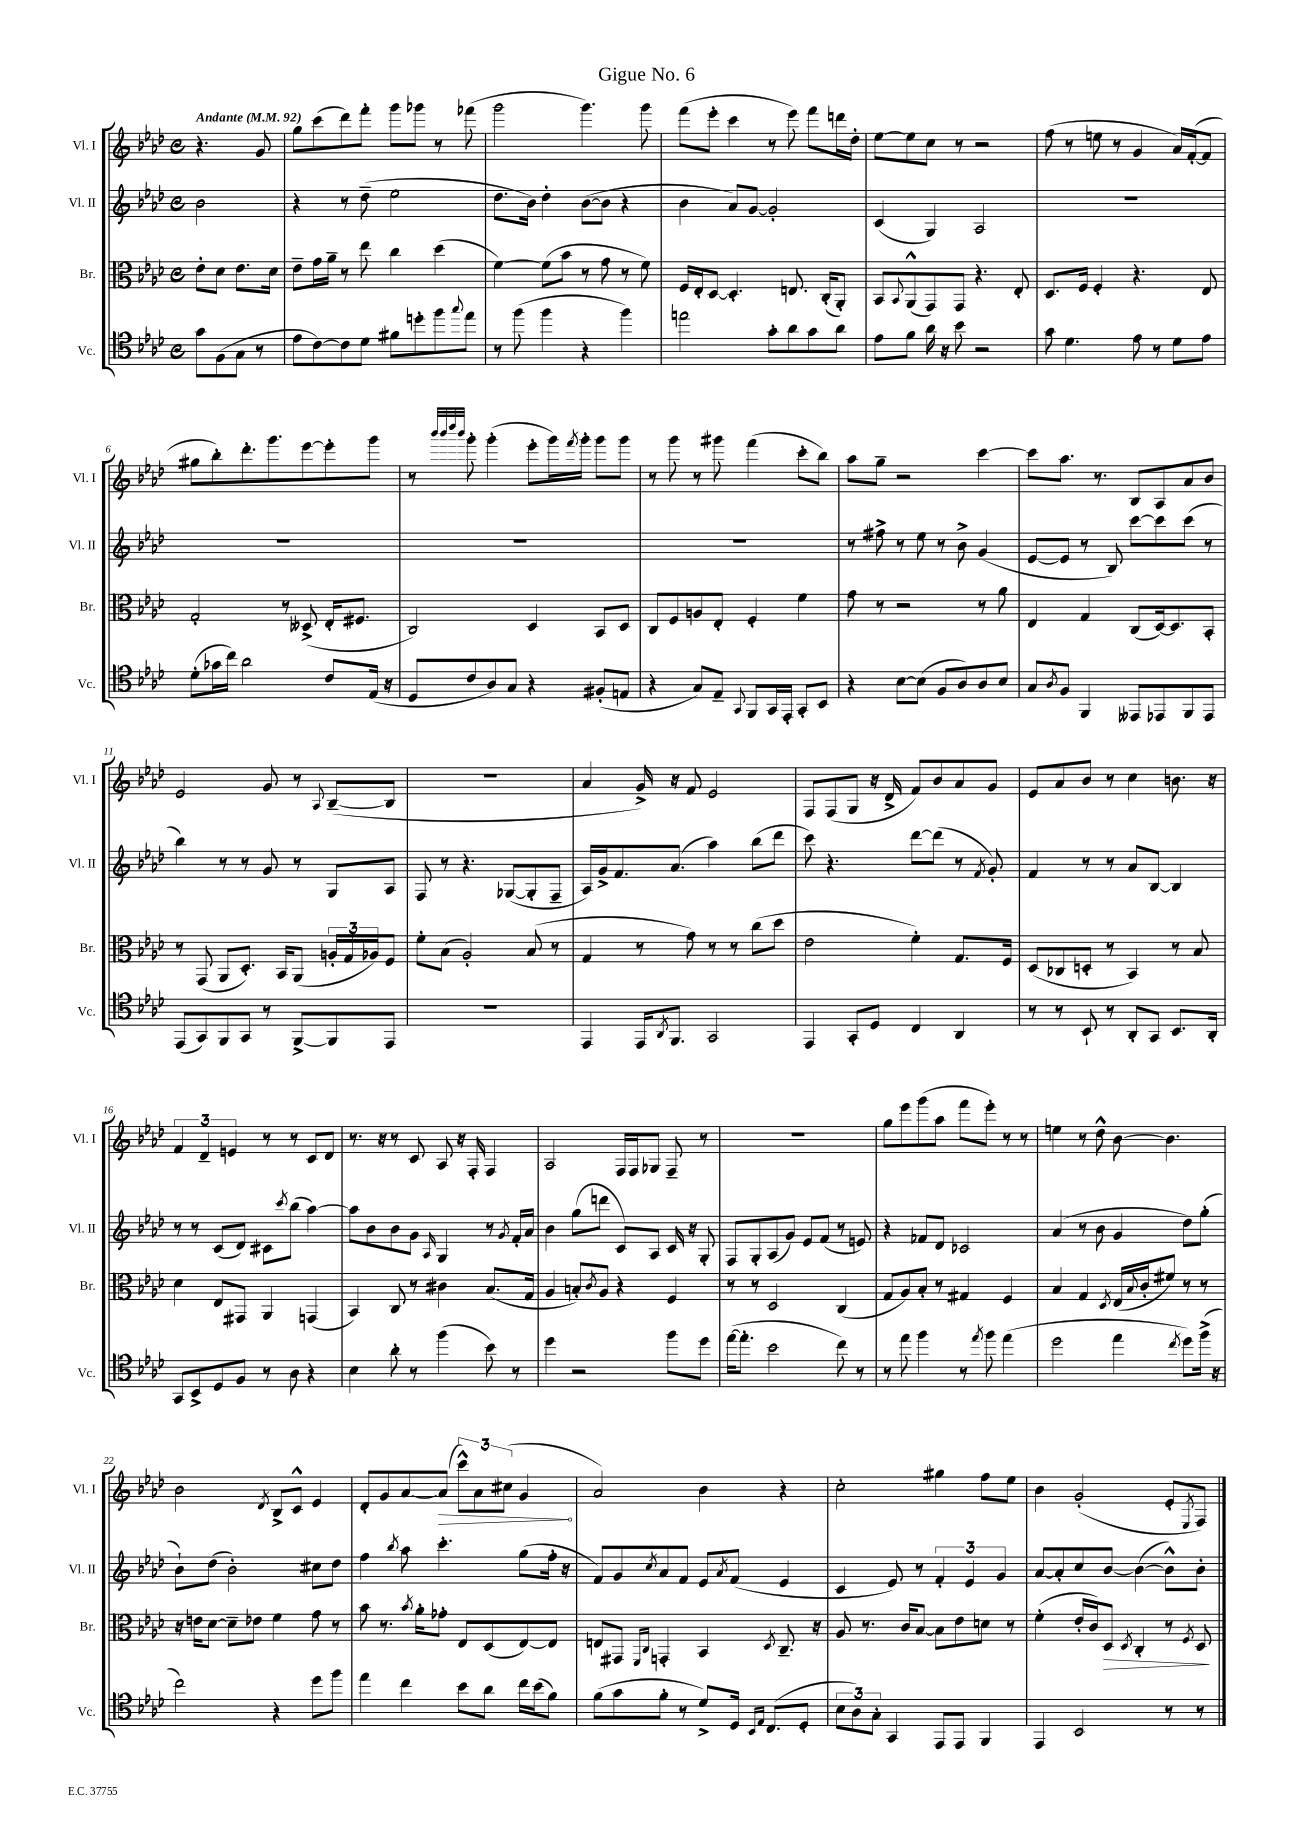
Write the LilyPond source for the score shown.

\header { title = "Gigue No. 6" }
<<
\new StaffGroup <<
\new Staff = "s0" \with { instrumentName = "Vl. I" shortInstrumentName = "Vl. I" } {
    \clef treble \key aes \major \defaultTimeSignature \time 4/4 \partial 2 \tempo "Andante" 4 = 92
    r4. g'8 |
    g''8 c'''8( des'''8) f'''8-. g'''8 ges'''8 r8 fes'''8( |
    g'''2 g'''4.) g'''8 |
    f'''8( ees'''8-. c'''4 r8 ees'''8) f'''8 d'''16 des''16-. |
    ees''8~ ees''8 c''8 r8 r2 |
    f''8( r8 e''8 r8 g'4 aes'16) f'16~-.( f'8 |
    gis''8 bes''8-.) des'''8.-. g'''8. ees'''8~ ees'''8-. g'''8 |
    r8 \grace { bes'''32 bes'''32 des''''32 bes'''32 } g'''8-. g'''4-.( ees'''8-. g'''16) \acciaccatura { f'''8 } g'''16-. g'''8 g'''8 |
    r8 g'''8 r8 gis'''8 f'''4( c'''8-. bes''8) |
    aes''8 g''8-- r2 c'''4~ |
    c'''8 aes''8. r8. bes8 aes8 aes'8 bes'8 |
    ees'2 g'8 r8 \appoggiatura { aes8 } bes8~--( bes8 |
    R1 |
    aes'4 g'16->) r16 f'8 ees'2 |
    f8 f8( g8 r16 des'16-> f'8) bes'8 aes'8 g'8 |
    ees'8 aes'8 bes'8 r8 c''4 b'8. r16 |
    \tuplet 3/2 { f'4 des'4-- e'4 } r8 r8 c'8 des'8 |
    r8. r16 r8 c'8 aes8 r16 f16-. f4 |
    aes2 f16 f16 ges8 f8-- r8 |
    R1 |
    g''8 ees'''8 g'''8( aes''8 f'''8 ees'''8-.) r8 r8 |
    e''4 r8 des''8-^ bes'8~ bes'4. |
    bes'2 \acciaccatura { des'8 } bes8-> c'8-^ ees'4 |
    des'8-. g'8 aes'8~ \once \override Hairpin.circled-tip = ##t aes'8\>( \tuplet 3/2 { c'''8-^) aes'8 cis''8( } g'4\! |
    aes'2) bes'4 r4 |
    c''2-. gis''4 f''8 ees''8 |
    bes'4 g'2-.( ees'8-. \acciaccatura { ees8 } f8) \bar "|." |
}
\new Staff = "s1" \with { instrumentName = "Vl. II" shortInstrumentName = "Vl. II" } {
    \clef treble \key aes \major \defaultTimeSignature \time 4/4 \partial 2
    bes'2 |
    r4 r8 des''8--( ees''2 |
    des''8. bes'16) des''4-. bes'8~( bes'8 r4 |
    bes'4 aes'8) g'8~ g'2-. |
    c'4( g4) aes2 |
    R1 |
    R1 |
    R1 |
    R1 |
    r8 fis''8-> r8 ees''8 r8 bes'8-> g'4( |
    ees'8~ ees'8 r8 bes8) c'''8~ c'''8 c'''8( r8 |
    bes''4) r8 r8 g'8 r8 g8 aes8 |
    f8 r8 r4. ges8~( ges8-. f8-- |
    aes16) g'16-> f'8. aes'8.( aes''4) bes''8( des'''8 |
    c'''8) r4. des'''8~ des'''8( r8 \acciaccatura { f'8 } g'8-.) |
    f'4 r8 r8 aes'8 bes8~ bes4 |
    r8 r8 c'8( des'8) cis'8 \acciaccatura { c'''8 } bes''8( aes''4~) |
    aes''8 bes'8 bes'8 g'8 \grace { aes16 } g4 r8 \acciaccatura { g'8 } f'16-. aes'16 |
    bes'4 g''8( d'''8 c'8) aes8 c'16 r16 g8-. |
    f8 g8-. aes8( g'8) ees'8 f'8( r8 e'8) |
    r4 fes'8 des'8 ces'2 |
    aes'4( r8 bes'8 g'4 des''8) g''8-.( |
    bes'8-!) des''8( bes'2-.) cis''8 des''8 |
    f''4 \acciaccatura { bes''8 } aes''8 c'''4.-. g''8( f''16-. r16 |
    f'8) g'8 \acciaccatura { c''8 } aes'8 f'8 ees'8 \acciaccatura { aes'8 } f'8( ees'4 |
    c'4 ees'8) r8 \tuplet 3/2 { f'4-. ees'4 g'4 } |
    aes'8~ aes'8-. c''8 bes'8~ bes'4~( bes'8-^) bes'8-. \bar "|." |
}
\new Staff = "s2" \with { instrumentName = "Br." shortInstrumentName = "Br." } {
    \clef alto \key aes \major \defaultTimeSignature \time 4/4 \partial 2
    ees'8-. des'8 ees'8. des'16 |
    ees'8-- g'16 aes'16-- r8 ees''8 c''4 des''4( |
    f'4~) f'8( bes'8 r8 g'8 r8 f'8) |
    f16 ees16-. des8~ des4.-. e8. c16-.( aes,8-.) |
    bes,8 \appoggiatura { bes,8 } aes,8-^( g,8) g,8 r4. ees8-. |
    des8. f16 f4-. r4. ees8 |
    g2-. r8 deses8->( ees16-. fis8. |
    c2) des4 bes,8 des8 |
    c8 f8 a8 ees8-. f4-. f'4 |
    g'8 r8 r2 r8 aes'8 |
    ees4 g4 c8( des16~) des8. bes,8-. |
    r8 g,8( aes,8 des8.-.) bes,16 aes,8( \tuplet 3/2 { a16-. g16 aes16) } f8 |
    f'8-. bes8( aes2-.) bes8( r8 |
    g4 r8 g'8) r8 r8 c''8( des''8 |
    ees'2 f'4-.) g8. f16 |
    des8( ces8 d8-. r8 bes,4) r8 bes8 |
    des'4 ees8 gis,8 aes,4 g,4( |
    bes,4) c8 r8 cis'4 bes8.( g16 |
    aes4 b8-.) \acciaccatura { c'8 } aes8 r4 f4 |
    r8 r8 des2 c4( |
    g8 aes8) bes8-. r8 gis4 f4 |
    bes4 g4 \acciaccatura { des8 } ees16( \appoggiatura { bes8 } c'16-. fis'8) r8 r8 |
    r16 e'16 des'8~ des'8-- ees'8 f'4 g'8 r8 |
    bes'8 r8. \acciaccatura { bes'8 } aes'16-. ges'8-. ees8 des8( ees8~) ees8 |
    e8 gis,8 \grace { f,16 c16 } g,4-. bes,4 \acciaccatura { des8 } c8.-- r16 |
    aes8 r8. c'16 bes8~ bes8 ees'8 d'8 r8 |
    f'4-.( ees'16-. c'16) des8\> \acciaccatura { des8 } c4-. r8 \acciaccatura { f8 } des8\! \bar "|." |
}
\new Staff = "s3" \with { instrumentName = "Vc." shortInstrumentName = "Vc." } {
    \clef tenor \key aes \major \defaultTimeSignature \time 4/4 \partial 2
    g'8 f8( g8 r8 |
    ees'8 c'8~) c'8 des'8 fis'8 d''8-. f''8 \appoggiatura { g''8 } ees''8 |
    r8 f''8( f''4 r4 f''4) |
    e''2 g'8-. aes'8 g'8 aes'8 |
    ees'8 f'8 aes'16 r16 bes'8 r2 |
    g'8 des'4. ees'8 r8 des'8 ees'8 |
    des'8-.( ges'16 c''16) aes'2 c'8 ees16( r16 |
    des8 c'8 aes8) g8 r4 fis8-.( e8 |
    r4 g8) ees8-- \appoggiatura { g,8 } f,8 g,16 ees,16-. g,8-. bes,8 |
    r4 bes8~ bes8( f8 aes8) aes8 bes8 |
    g8 \acciaccatura { aes8 } f8 f,4 eeses,8 ees,8 f,8 ees,8 |
    ees,8( g,8) f,8 g,8 r8 f,8~-> f,8 ees,8 |
    R1 |
    ees,4 ees,16 \acciaccatura { aes,8 } f,8. g,2 |
    ees,4 g,8-. des8 c4 aes,4 |
    r8 r8 bes,8-! r8 aes,8-. g,8 bes,8. aes,16-. |
    g,8 bes,8-> des8 f8 r8 aes8 r4 |
    bes4 aes'8-. r8 f''4( bes'8) r8 |
    des''4 r2 f''8 des''8 |
    ees''16~( ees''8.-. bes'2 c''8) r8 |
    r8 ees''8 f''4 r8 \acciaccatura { ees''8 } f''8 ees''4( |
    des''2 ees''4 \acciaccatura { c''8 } des''8) f''16->( r16 |
    c''2) r4 des''8 f''8 |
    ees''4 c''4 bes'8 aes'8 c''16 bes'16( f'8) |
    f'8( g'8 f'8-. r8 des'8->) des16 \grace { bes,16 ees16 } c8.( des8-. |
    \tuplet 3/2 { bes8 aes8) g8-. } g,4 ees,8 ees,8 f,4 |
    ees,4 bes,2 r8 r8 \bar "|." |
}
>>
>>
